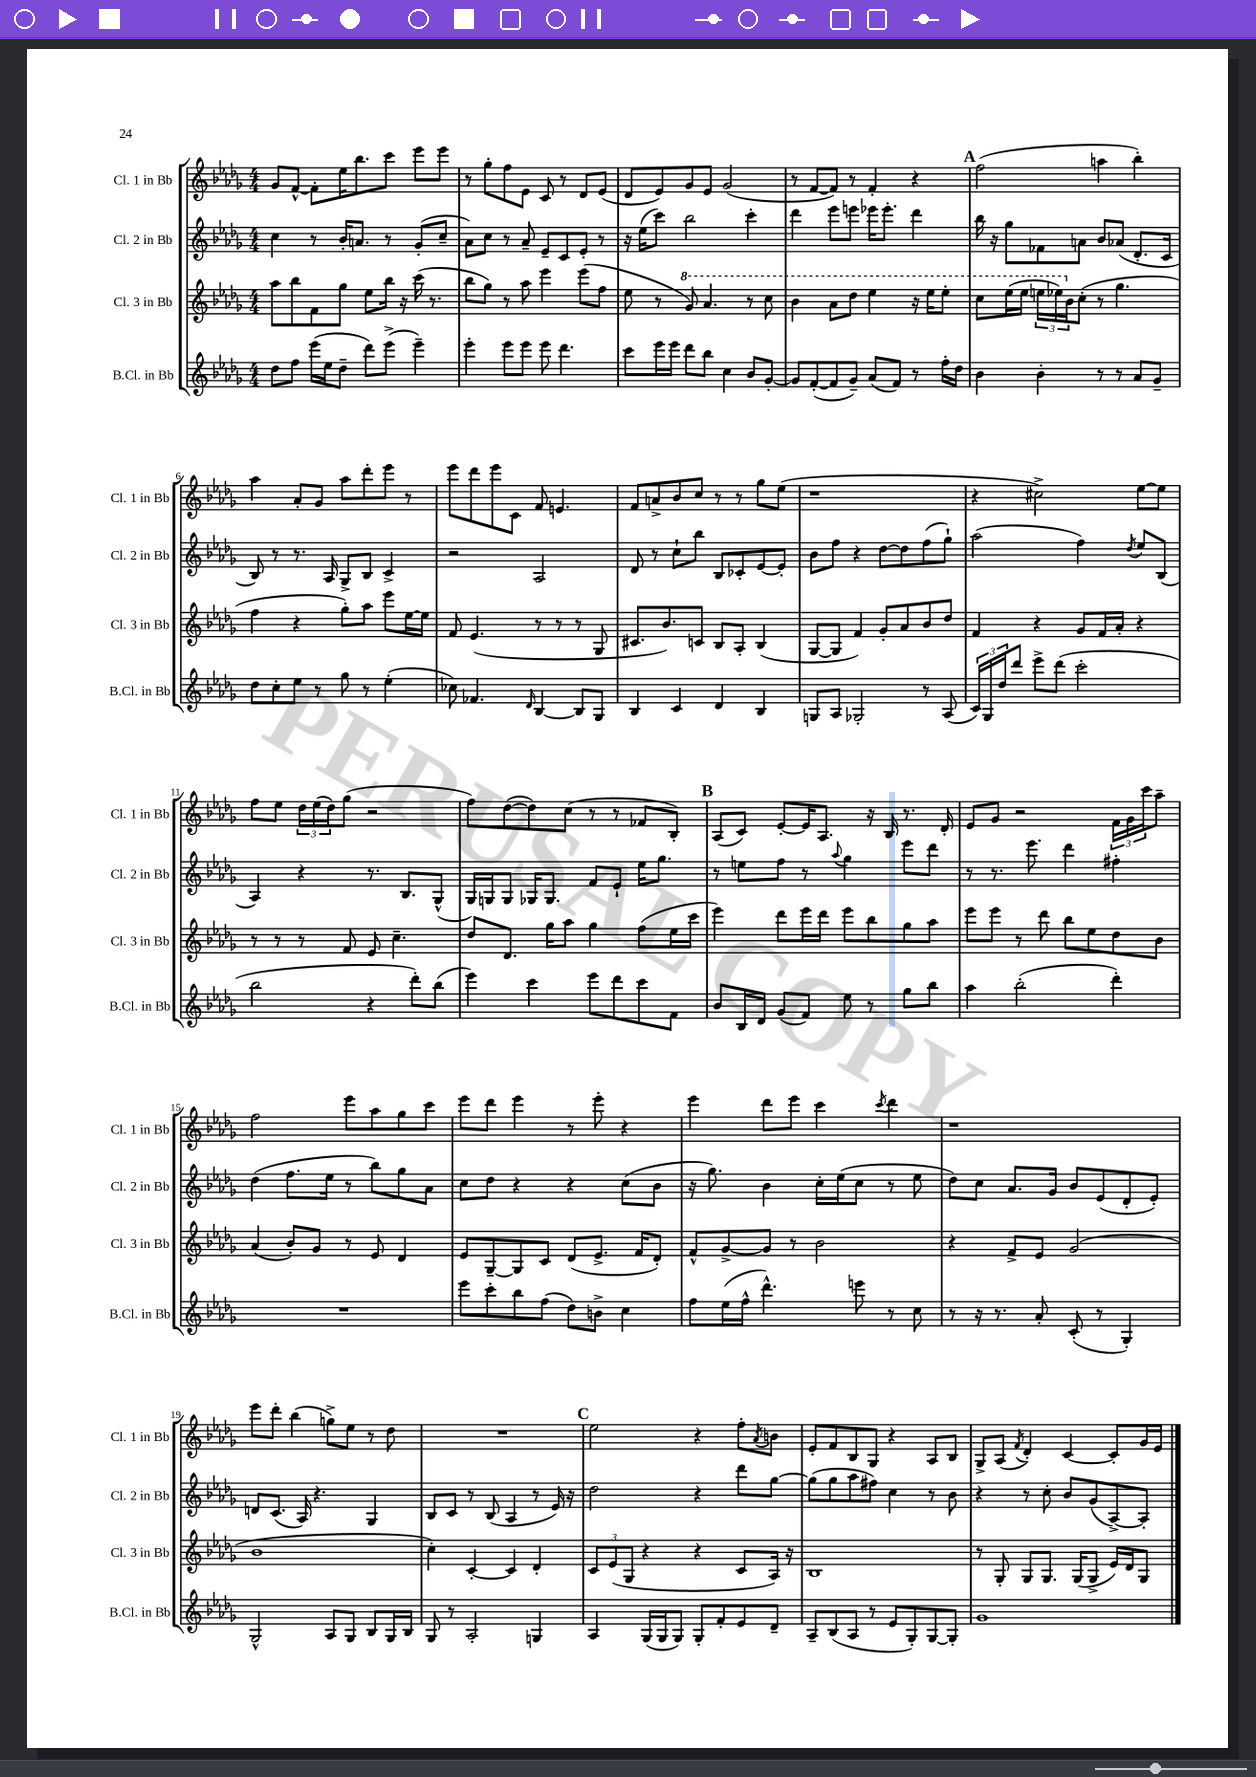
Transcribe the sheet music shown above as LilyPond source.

<<
\new StaffGroup <<
\new Staff = "s0" \with { instrumentName = "Cl. 1 in Bb" shortInstrumentName = "Cl. 1 in Bb" } {
    \clef treble \key des \major \numericTimeSignature \time 4/4
    ges'8 f'8~-^ f'8-. ees''16 bes''8. c'''8 ees'''8 ees'''8 |
    r8 ges''8-. f''8 ees'8 c'8 r8 des'8 ees'8( |
    des'8 ees'8) ges'8 ees'8 ges'2( |
    r8 f'8~ f'8) r8 f'4-. r4 |
    \mark \markup { \bold "A" } f''2( a''4 bes''4-.) |
    aes''4 aes'8-. ges'8 aes''8 des'''8-. ees'''8 r8 |
    ees'''8 des'''8 ees'''8 c'8 f'8 e'4. |
    f'8 a'8-> bes'8 c''8 r8 r8 ges''8 ees''8( |
    r1 |
    r4 cis''2->) ees''8~ ees''8 |
    f''8 ees''8 \tuplet 3/2 { des''16 ees''16( des''16) } ges''8( r2 |
    f''8) des''8~( des''8) c''8( r8 r8 fes'8 bes8-.) |
    \mark \markup { \bold "B" } aes8( c'8) ees'8~-. ees'16 aes8. r16 bes16 r8. des'16-. |
    ees'8 ges'8 r2 \tuplet 3/2 { f'16 ges'16 c'''16 } aes''8-- |
    f''2 ees'''8 aes''8 ges''8 c'''8 |
    ees'''8 des'''8 ees'''4 r8 ees'''8-. r4 |
    ees'''4 des'''8 ees'''8 c'''4 \acciaccatura { c'''8 } des'''4 |
    r1 |
    ees'''8 des'''8-. bes''4( g''8->) ees''8 r8 des''8 |
    R1 |
    \mark \markup { \bold "C" } ees''2 r4 f''8-. \acciaccatura { aes'8 } b'8 |
    ees'8-. f'8 bes8 ges8 r4 aes8 bes8 |
    ges8-> aes8( \acciaccatura { f'8 } des'4-.) c'4~ c'8-. ges'16 ees'16 \bar "|." |
}
\new Staff = "s1" \with { instrumentName = "Cl. 2 in Bb" shortInstrumentName = "Cl. 2 in Bb" } {
    \clef treble \key des \major \numericTimeSignature \time 4/4
    c''4 r8 bes'16-. a'8. r8 ges'8-.( c''8-- |
    aes'8) c''8 r8 aes'8-- ees'8-- c'8 ees'8-. r8 |
    r16 ees''16( c'''8) bes''2 c'''4-. |
    des'''4 ees'''8 e'''8 ees'''16 ees'''8.-. des'''4 |
    \mark \markup { \bold "A" } bes''16 r16 ges''8 fes'8 a'8 bes'8 aes'8( des'8.-. c'16 |
    bes8) r8 r8. aes16 ges8-> bes8 c'4-> |
    r2 aes2 |
    des'8 r8 c''8-! bes''8 bes8 ces'8-. ees'8~ ees'8-. |
    bes'8 f''8 r4 des''8~ des''8 f''8( ges''8-!) |
    aes''2( f''4) \acciaccatura { des''8 } ees''8 bes8( |
    aes4) r4 r8. bes8. ges8-^( |
    ges16) g16 g8 ges16 ges8. f'8 ees'8-! ees''16 ges''8. |
    \mark \markup { \bold "B" } r8 e''8 f''8 r8 \appoggiatura { aes''8 } ges''4 ees'''8 des'''8 |
    r8 r8. ees'''8. des'''4 fis''4-. |
    des''4( f''8. ees''16 r8 bes''8) ges''8 aes'8 |
    c''8 des''8 r4 r4 c''8( bes'8 |
    r16 ges''8.) bes'4 c''16-. ees''16( c''8 r8 ees''8 |
    des''8) c''8 aes'8. ges'16 bes'8 ees'8( des'8-. ees'8-.) |
    d'8 c'8.( aes16) r4. ges4 |
    bes8 c'8 r8 bes8( aes4 r8 ees'16) r16 |
    \mark \markup { \bold "C" } des''2 r4 des'''8 ges''8~ |
    ges''8( ges''8 aes''8 fis''8) c''4 r8 bes'8 |
    r4 r8 c''8-. bes'8 ges'8( aes8~->) aes8-. \bar "|." |
}
\new Staff = "s2" \with { instrumentName = "Cl. 3 in Bb" shortInstrumentName = "Cl. 3 in Bb" } {
    \clef treble \key des \major \numericTimeSignature \time 4/4
    aes''8 bes''8 f'8 ges''8 ees''8 bes''16 r16 c'''16( r8. |
    bes''8 ges''8) r8 aes''8 ees'''4 ees'''8( f''8 |
    ees''8 r8 \ottava #1 ges''8) aes''4. r8 c'''8 |
    bes''4 aes''8 des'''8 ees'''4 r16 ees'''16 ees'''8-. |
    \mark \markup { \bold "A" } c'''8 ees'''16( ees'''16 \tuplet 3/2 { e'''16 ees'''16) \ottava #0 bes'16 } c''8-.( r8 ges''4. |
    f''4 r4 ges''8-.) aes''8 ees'''8 ees''16~ ees''16 |
    f'8 ees'4.( r8 r8 r8 ges8 |
    cis'8. bes'8.) c'8 bes8 aes8-. bes4( |
    ges8~ ges8 f'4) ges'8-. aes'8 bes'8 des''8 |
    f'4 r4 ges'8 f'16 aes'16-. r4 |
    r8 r8 r8 f'8 ees'8 c''4.-- |
    des''8 des'8. ges''16 aes''8 ges''4 f''8( ees''16 c'''16 |
    \mark \markup { \bold "B" } ees'''4) des'''8 ees'''16 des'''16 ees'''8 bes''8 ges''8 aes''8 |
    ees'''8 ees'''8 r8 des'''8 bes''8 ees''8 des''8 bes'8 |
    aes'4( bes'8-.) ges'8 r8 ees'8 des'4 |
    ees'8 ges8~-- ges8 c'8 des'8( ees'8.-> f'16 des'8-.) |
    f'8-^ ges'8~-> ges'8 r8 bes'2 |
    r4 f'8-> ees'8 ges'2( |
    bes'1 |
    c''4-.) c'4~-. c'4 des'4-. |
    \mark \markup { \bold "C" } \tuplet 3/2 { c'8 ees'8( ges8 } r4 r4 c'8 aes16) r16 |
    bes1 |
    r8 ges8-. ges8 ges8. ges16( ges8-> ees'16) des'16 ges8 \bar "|." |
}
\new Staff = "s3" \with { instrumentName = "B.Cl. in Bb" shortInstrumentName = "B.Cl. in Bb" } {
    \clef treble \key des \major \numericTimeSignature \time 4/4
    des''8 f''8 ees'''16( ees''16 des''8-- des'''8) ees'''8->( ees'''4--) |
    ees'''4-. ees'''8 ees'''8 ees'''8 des'''4. |
    c'''8 ees'''16 ees'''16 des'''8 bes''8 c''4 bes'8 ges'8~-. |
    ges'8 f'8~-.( f'8 ges'8--) aes'8( f'8) r8 f''16-. des''16 |
    \mark \markup { \bold "A" } bes'4 bes'4-. r8 r8 aes'8 ges'8-- |
    des''8 c''8-. ees''8 r8 ges''8 r8 ees''4-.( |
    ces''8) fes'4. \grace { des'16 } bes4~ bes8 ges8 |
    bes4 c'4 des'4 bes4 |
    g8 aes8 ges2-. r8 aes8( |
    \tuplet 3/2 { c'16) ges16 des''16 } des'''8 ees'''8-> des'''8( c'''2-. |
    bes''2 r4 des'''8-.) bes''8( |
    ees'''4) c'''4 ees'''8 des'''8 c'''8 f'8 |
    \mark \markup { \bold "B" } bes'8 bes16 des'16 ges'8( f'8) ees''8 r8 ges''8 bes''8 |
    aes''4 bes''2-.( des'''4-.) |
    R1 |
    ees'''8 c'''8-. bes''8 f''8( des''8) b'8-> c''4 |
    f''8 ees''16( f''16-^ des'''4.-^) e'''8 r8 c''8 |
    r8 r16 r8. aes'8-. c'8-.( r8 ges4-.) |
    ges2-^ aes8 ges8 bes8 ges16 bes16 |
    ges8 r8 aes2-. g4 |
    \mark \markup { \bold "C" } aes4 ges16( ges16 ges8) ges8-. f'8-. ees'8 des'8-- |
    aes8-- bes8( aes8 r8 ees'8 ges8-.) ges8~ ges8-. |
    ges'1 \bar "|." |
}
>>
>>
